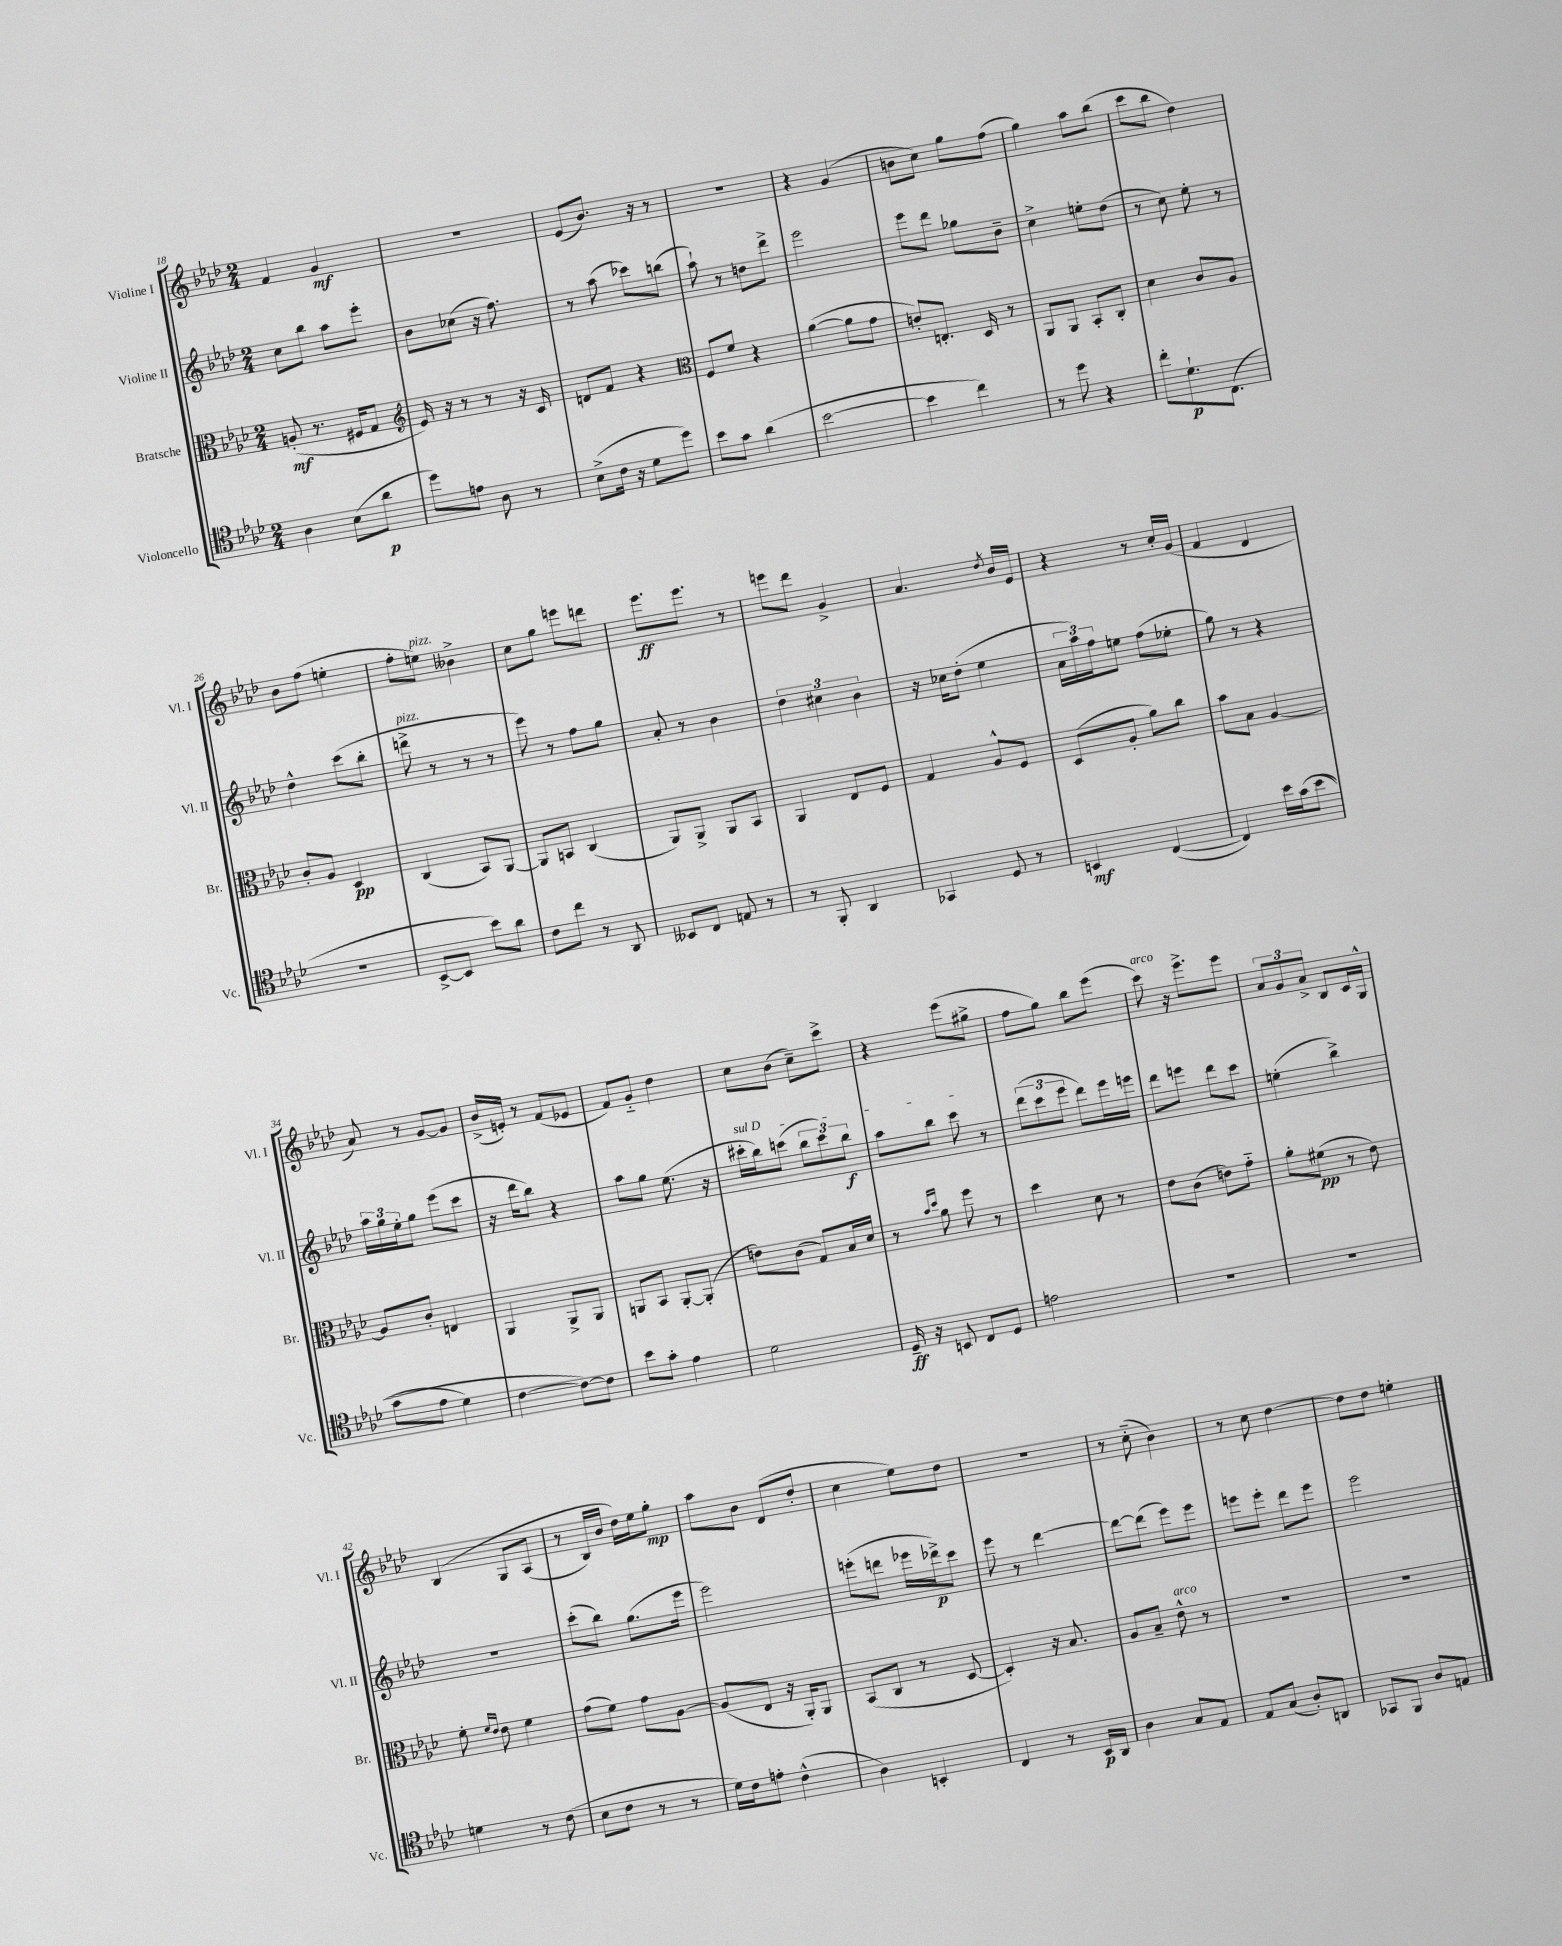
<<
\new StaffGroup <<
\new Staff = "s0" \with { instrumentName = "Violine I" shortInstrumentName = "Vl. I" } {
    \clef treble \key aes \major \numericTimeSignature \time 2/4
    f'4 g'4\mf |
    r2 |
    ees'8( bes'8.) r16 r8 |
    R2 |
    r4 g'4( |
    b'8 c''8) g''8 f''8( |
    g''4) aes''8 bes''8( |
    c'''8 bes''8 des''4) |
    bes'8 f''8( e''4-. |
    f''8-. e''8^\markup { \italic "pizz." }) beses'4-> |
    c''8 g''8 e'''8 d'''8 |
    ees'''8.\ff ees'''8. r8 |
    e'''8 des'''8 g'4-> |
    aes'4. \acciaccatura { des''8 } bes'16 ees'16 |
    r4 r8 c''16-. g'16( |
    f'4 des'4 |
    aes'8) r8 g'8~ g'8 |
    bes'16->( e'16-.) r8 f'8( ees'8 |
    f'8) g'8-_ des''4 |
    c''8 bes'8( c''8--) c'''8-> |
    r4 ees'''8( gis''8-> |
    f''8 g''8) bes''8 ees'''8( |
    c'''8^\markup { \italic "arco" }) r16 ees'''8.-> ees'''8 |
    \tuplet 3/2 { aes'8 g'8 aes'8-> } bes8 c'16 g16-^ |
    bes4\( g8 aes8( |
    r8 bes16) bes'16 des''16\) ees''16 g''8-.\mp |
    aes''8 bes'8 des'8( des''8-. |
    c''4 ees''8) des''8 |
    R2 |
    r8 c''8-_( bes'4) |
    r8 c''8 des''4~ |
    des''8 des''8 e''4-. \bar "|." |
}
\new Staff = "s1" \with { instrumentName = "Violine II" shortInstrumentName = "Vl. II" } {
    \clef treble \key aes \major \numericTimeSignature \time 2/4
    c''8 bes''8 aes''8 ees'''8-. |
    bes'8 ces''8( r16 f''8.) |
    r8 aes''8( ces'''8) b''8( |
    aes''8-!) r8 d''8 des'''8-> |
    ees'''2 |
    ees'''8 des'''8 ges''8 bes'8-- |
    c''4-> e''8-. des''8( |
    r8 c''8) ees''8-. r8 |
    des''4-^ c'''8( bes''8-. |
    d'''8->^\markup { \italic "pizz." } r8 r8 r8 |
    ees'''8) r8 f''8 g''8 |
    aes'8-. r8 bes'4 |
    \tuplet 3/2 { des''4 cis''4 bes'4 } |
    r16 ces''16 des''8-.( ees''4 |
    \tuplet 3/2 { aes'16 aes''16) f''16 } e''8 f''8( ees''8-. |
    g''8) r8 r4 |
    \tuplet 3/2 { aes''16 g''16 ees''16-. } g''8 ees'''8( c'''8 |
    r16 des'''16 bes''8) r4 |
    aes''8 g''8 ees''8.( r16 |
    \once \override TextSpanner.bound-details.left.text = \markup { \italic "sul D" } cis'''16-.\startTextSpan bes''16) c'''8( \tuplet 3/2 { bes''8 c'''8) bes''8\f } |
    aes''8 bes''8 c'''8\stopTextSpan r8 |
    \tuplet 3/2 { des'''8( c'''8 ees'''8 } des'''8) ees'''16 e'''16 |
    des'''8 e'''8 des'''8 c'''8 |
    e''4-.( bes''4->) |
    R2 |
    c'''8-.( bes''8) g''8.( ees'''16 |
    ees'''2) |
    e'''8-.( d'''8 ees'''16 des'''16->\p) c'''8 |
    ees'''8 r8 des'''4~ |
    des'''8~ des'''8( ees'''8) ees'''8 |
    e'''8 e'''8-. des'''8 e'''8 |
    ees'''2 \bar "|." |
}
\new Staff = "s2" \with { instrumentName = "Bratsche" shortInstrumentName = "Br." } {
    \clef alto \key aes \major \numericTimeSignature \time 2/4
    a8-.\mf( r8. fis16 g8 |
    \clef treble ees'16) r16 r8 r8 r16 c'16 |
    d'8 f'8 r4 |
    \clef alto f8 f'8 r4 |
    aes'4~( aes'8 g'8 |
    e'8-.) e8.-. des16 r8 |
    aes,8 aes,8 bes,8-. c8-. |
    des'4 c'8 aes8 |
    c'8-. aes8 des4\pp |
    c4( bes,8) aes,8~ |
    aes,8 b,8 c4( |
    aes,8) aes,8-> aes,8 bes,8 |
    aes,4 ees8 f8 |
    g4 aes8-^ f8 |
    des8( aes8-. aes'8) c''8 |
    bes'8 bes8 aes4~ |
    aes8 c'8-. e4 |
    aes,4 aes,8-> aes,8 |
    a,8 bes,8 a,8~-. a,8-.( |
    e'8) c'8( g8) bes16 des'16 |
    r8 \grace { bes'16 des''16 } aes'8 f''8 r8 |
    des''4 des'8 r8 |
    ees'8 c'8( e'8) g'8-_ |
    aes'8-. fis'8\pp( r8 ees'8) |
    f'8-. \grace { f'16 ees'16 } ees'8 f'4 |
    g'8( f'8) g'8 aes8~ |
    aes8( ees8 r16 aes,16-.) aes,8 |
    bes,8( c8 r8 des8~ |
    des4-.) r16 bes8. |
    aes8 bes8-- ees'8-^^\markup { \italic "arco" } r8 |
    R2 |
    R2 \bar "|." |
}
\new Staff = "s3" \with { instrumentName = "Violoncello" shortInstrumentName = "Vc." } {
    \clef tenor \key aes \major \numericTimeSignature \time 2/4
    aes4 bes8( aes'8\p |
    des''8) e'8 aes8 r8 |
    bes8->( c'16 r16 des'8 des''8) |
    bes'8 g'8 aes'4( |
    bes'2~ |
    bes'4 c''4) |
    r8 des''8 r4 |
    c''8-. des'8.-!\p c8.( |
    R2 |
    bes,8~-> bes,8 bes'8) aes'8 |
    c'8 c''8 r8 aes,8 |
    beses,8 c8 e8 r8 |
    r8 f,8-. aes,4 |
    ges,4 des8 r8 |
    b,4\mf c4~( |
    c4) bes'16 g'16\( bes'8( |
    g'8 ees'8 des'4) |
    c'4~ c'8~\) c'8 |
    bes'8 g'8-. ees'4 |
    des'2 |
    des16--\ff r16 b,8 c8 des8 |
    e'2 |
    R2 |
    r2 |
    d'4 r8 c'8( |
    bes8 c'8 r8 r8 |
    des'16) c'16 e'8-. c'4-^( |
    aes4) b,4-. |
    c4 r8 bes,16\p aes,16 |
    aes4 g8 ees8 |
    ees8 g8( aes8-.) a,8 |
    ges,8 f,8 aes8 e8 \bar "|." |
}
>>
>>
\layout { \context { \Score currentBarNumber = #18 } }
